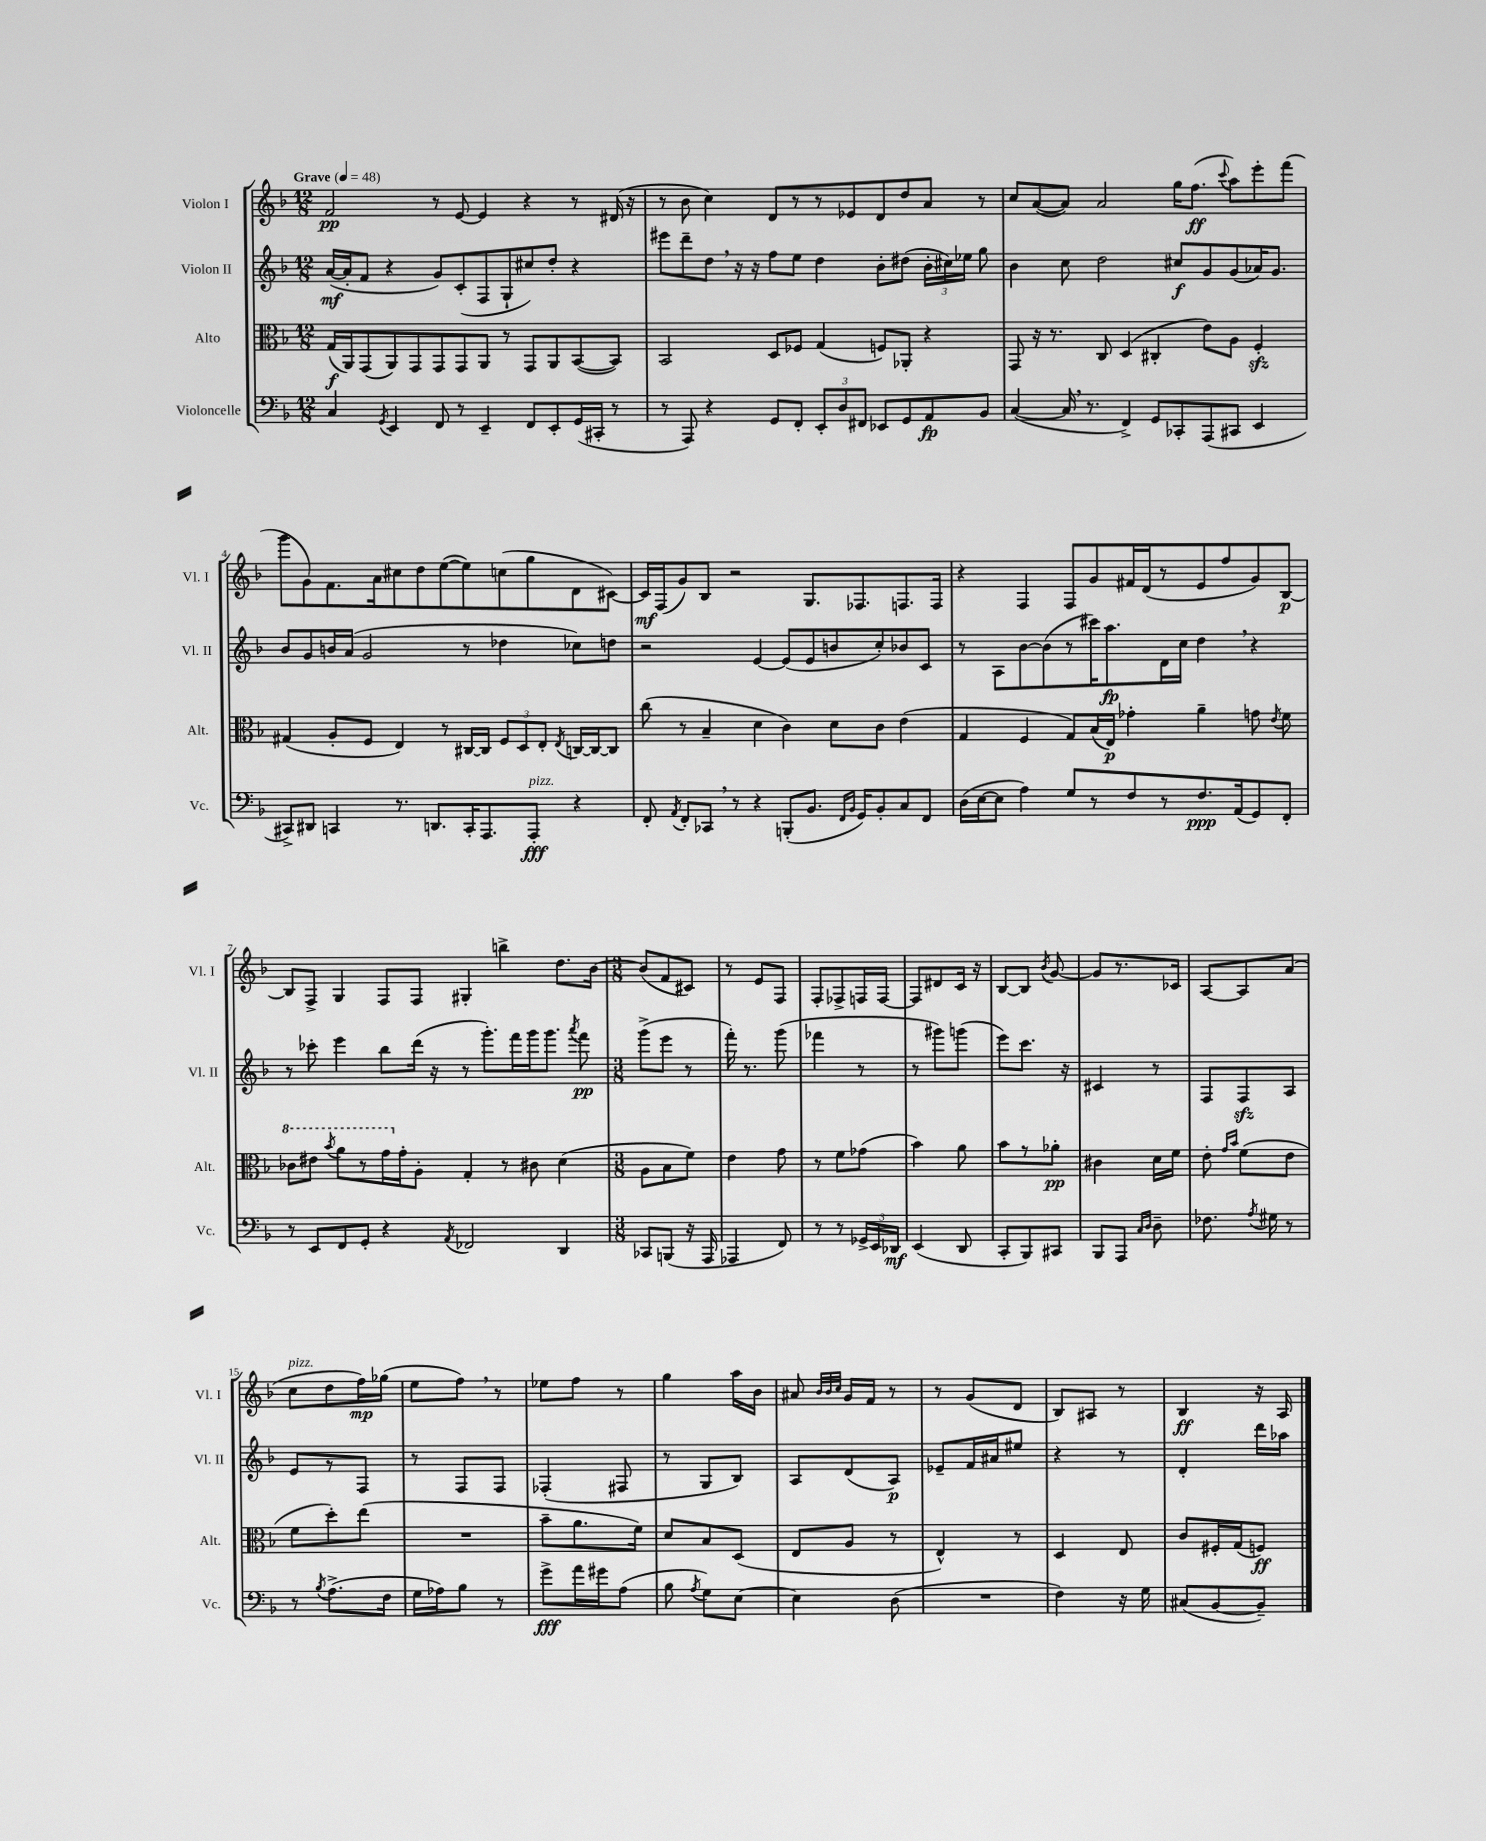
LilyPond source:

<<
\new StaffGroup <<
\new Staff = "s0" \with { instrumentName = "Violon I" shortInstrumentName = "Vl. I" } {
    \clef treble \key f \major \numericTimeSignature \time 12/8 \tempo "Grave" 4 = 48
    \autoBeamOff f'2\pp r8 e'8~ e'4 r4 r8 dis'16( r16 |
    r8 bes'8 c''4) d'8[ r8 r8 ees'8 d'8 d''8 a'8] r8 |
    c''8[ a'8~( a'8]) a'2 g''16[ f''8.]\ff( \appoggiatura { c'''8 } a''8[) e'''8-. f'''8]( |
    g'''8[ g'8) f'8. a'16 cis''8 d''8 e''8~( e''8) c''8( g''8 d'8 cis'8]~) |
    cis'16[\mf f16( g'8) bes8] r2 g8.[ fes8. f8. f16] |
    r4 f4 f8[ g'8 fis'16 d'16( r8 e'8 f''8 g'8) bes8]~\p |
    bes8[ f8]-> g4 f8[ f8] gis4-. b''4-> d''8.[ bes'16]~ |
    \numericTimeSignature \time 3/8 bes'8[( f'8 cis'8]) |
    r8 e'8[ f8] |
    f8[-. fes8-> f16 f16]~ |
    f8[ dis'8 c'16] r16 |
    bes8[~ bes8] \acciaccatura { bes'8 } g'8~ |
    g'8[ r8. ces'16] |
    a8[~ a8 a'8]( |
    c''8[^\markup { \italic "pizz." } d''8 f''16\mp) ges''16]( |
    e''8[ f''8]) \breathe r8 |
    ees''8[ f''8] r8 |
    g''4 a''16[ bes'16] |
    ais'8 \grace { bes'32[ bes'32 c''32] } g'16[ f'16] r8 |
    r8 g'8[( d'8] |
    bes8[) ais8] r8 |
    bes4\ff r16 a16 \bar "|." |
}
\new Staff = "s1" \with { instrumentName = "Violon II" shortInstrumentName = "Vl. II" } {
    \clef treble \key f \major \numericTimeSignature \time 12/8
    \autoBeamOff a'16[~\mf( a'16-. f'8] r4 g'8[) c'8-.( f8 g8-! cis''8) d''8]-. r4 |
    eis'''8[ d'''8-- d''8] \breathe r16 r16 f''8[ e''8] d''4 bes'8[-. dis''8]( \tuplet 3/2 { bes'16[-. cis''16) ees''16] } g''8 |
    bes'4 c''8 d''2 cis''8[\f g'8 g'8( aes'16) g'8.] |
    bes'8[ g'8 b'16 a'16]( g'2 r8 des''4 ces''8[) d''8] |
    r2 e'4~ e'8[( e'8 b'8 c''8-.) bes'8 c'8] |
    r8 a8[ bes'8~ bes'8( r8 cis'''16) a''8.\fp d'16 c''16] d''4 \breathe r4 |
    r8 ces'''8-. e'''4 bes''8[ d'''16]( r16 r8 g'''8.[-.) f'''16 g'''16 g'''8.] \acciaccatura { a'''8 } f'''8\pp |
    \numericTimeSignature \time 3/8 g'''8[->( e'''8] r8 |
    f'''16-.) r8. g'''8( |
    fes'''4 r8 |
    r8 gis'''8[) g'''8]( |
    e'''8[) c'''8.] r16 |
    cis'4 r8 |
    f8[ f8\sfz a8] |
    e'8[ r8 f8] |
    r8 f8[ f8] |
    fes4-.( fis8 |
    r8 g8[ bes8]) |
    a8[ d'8( a8]\p) |
    ees'8[-- f'16 ais'16 eis''8] |
    r4 r8 |
    d'4-. d'''16[ aes''16] \bar "|." |
}
\new Staff = "s2" \with { instrumentName = "Alto" shortInstrumentName = "Alt." } {
    \clef alto \key f \major \numericTimeSignature \time 12/8
    \autoBeamOff g16[\f( a,16) g,8( a,8) g,8 g,8 g,8 a,8] r8 g,8[ a,8 bes,8~( bes,8]) |
    bes,2 d8[ fes8] g4( f8[) aes,8]-. r4 |
    g,8 r16 r8. c8 d4( cis4-. e'8[) a8] f4-.\sfz |
    gis4( a8[-. f8] e4) r8 cis16[~ cis16] \tuplet 3/2 { f8[ d8 e8]-. } \acciaccatura { e8 } c16[~ c16~ c8] |
    c''8( r8 bes4-- d'4 c'4) d'8[ c'8] e'4( |
    g4 f4 g8[) bes16( e16]\p) ges'4-. a'4-- g'8 \acciaccatura { e'8 } f'8 |
    \ottava #1 ces''8[ eis''8] \acciaccatura { bes''8 } a''8[ r8 g''16 \ottava #0 g'16-. a8]-. g4-. r8 cis'8 d'4( |
    \numericTimeSignature \time 3/8 a8[ bes8 f'8]) |
    e'4 g'8 |
    r8 f'8[ ges'8]( |
    bes'4) a'8 |
    bes'8[ r8 aes'8]-.\pp |
    cis'4 d'16[ f'16] |
    e'8-. \grace { g'16[ bes'16] } f'8[( e'8] |
    f'8[ d''8-.) e''8]( |
    R4. |
    bes'8[-- a'8. f'16]) |
    d'8[ bes8 d8]( |
    e8[ a8] r8 |
    e4-^) r8 |
    d4 e8 |
    c'8[ fis16-. g16( f8]\ff) \bar "|." |
}
\new Staff = "s3" \with { instrumentName = "Violoncelle" shortInstrumentName = "Vc." } {
    \clef bass \key f \major \numericTimeSignature \time 12/8
    \autoBeamOff c4 \acciaccatura { g,8 } e,4 f,8 r8 e,4-- f,8[ e,8-. g,16( cis,16]-. r8 |
    r8 a,,8) r4 g,8[ f,8]-. \tuplet 3/2 { e,8[-. d8 fis,8] } ees,8[ g,8 a,8\fp bes,8] |
    c4~( c16 \breathe r8. f,4->) g,8[ ces,8-. a,,8( cis,8] e,4 |
    cis,8[->) dis,8] c,4 r8. d,8.[ c,16-. a,,8. a,,8]-.\fff^\markup { \italic "pizz." } r4 |
    f,8-. \acciaccatura { a,8 } f,8[-. ces,8] \breathe r8 r4 b,,8[-.( bes,8.] \grace { f,16[ bes,16] } g,16[) bes,8-. c8 f,8] |
    d16[( e16~ e8] a4) g8[ r8 f8 r8 f8.\ppp a,16( g,8) f,8]-. |
    r8 e,8[ f,8 g,8]-. r4 \acciaccatura { a,8 } fes,2 d,4 |
    \numericTimeSignature \time 3/8 ces,8[ b,,8]( r16 a,,16 |
    aes,,4 f,8) |
    r8 r8 \tuplet 3/2 { ges,16[-> e,16 des,16]\mf } |
    e,4( d,8 |
    c,8[-. bes,,8) cis,8] |
    bes,,8[ a,,8] \grace { c16[ d16] } d8-- |
    fes8. \acciaccatura { a8 } gis16 r8 |
    r8 \acciaccatura { bes8 } a8.[->( f16] |
    g16[ aes16) bes8] r8 |
    g'8[->\fff a'16 gis'16 a8]( |
    bes8 \acciaccatura { a8 } g8[) e8]~ |
    e4 d8( |
    R4. |
    f4) r16 g16 |
    cis8[( bes,8~ bes,8]--) \bar "|." |
}
>>
>>
